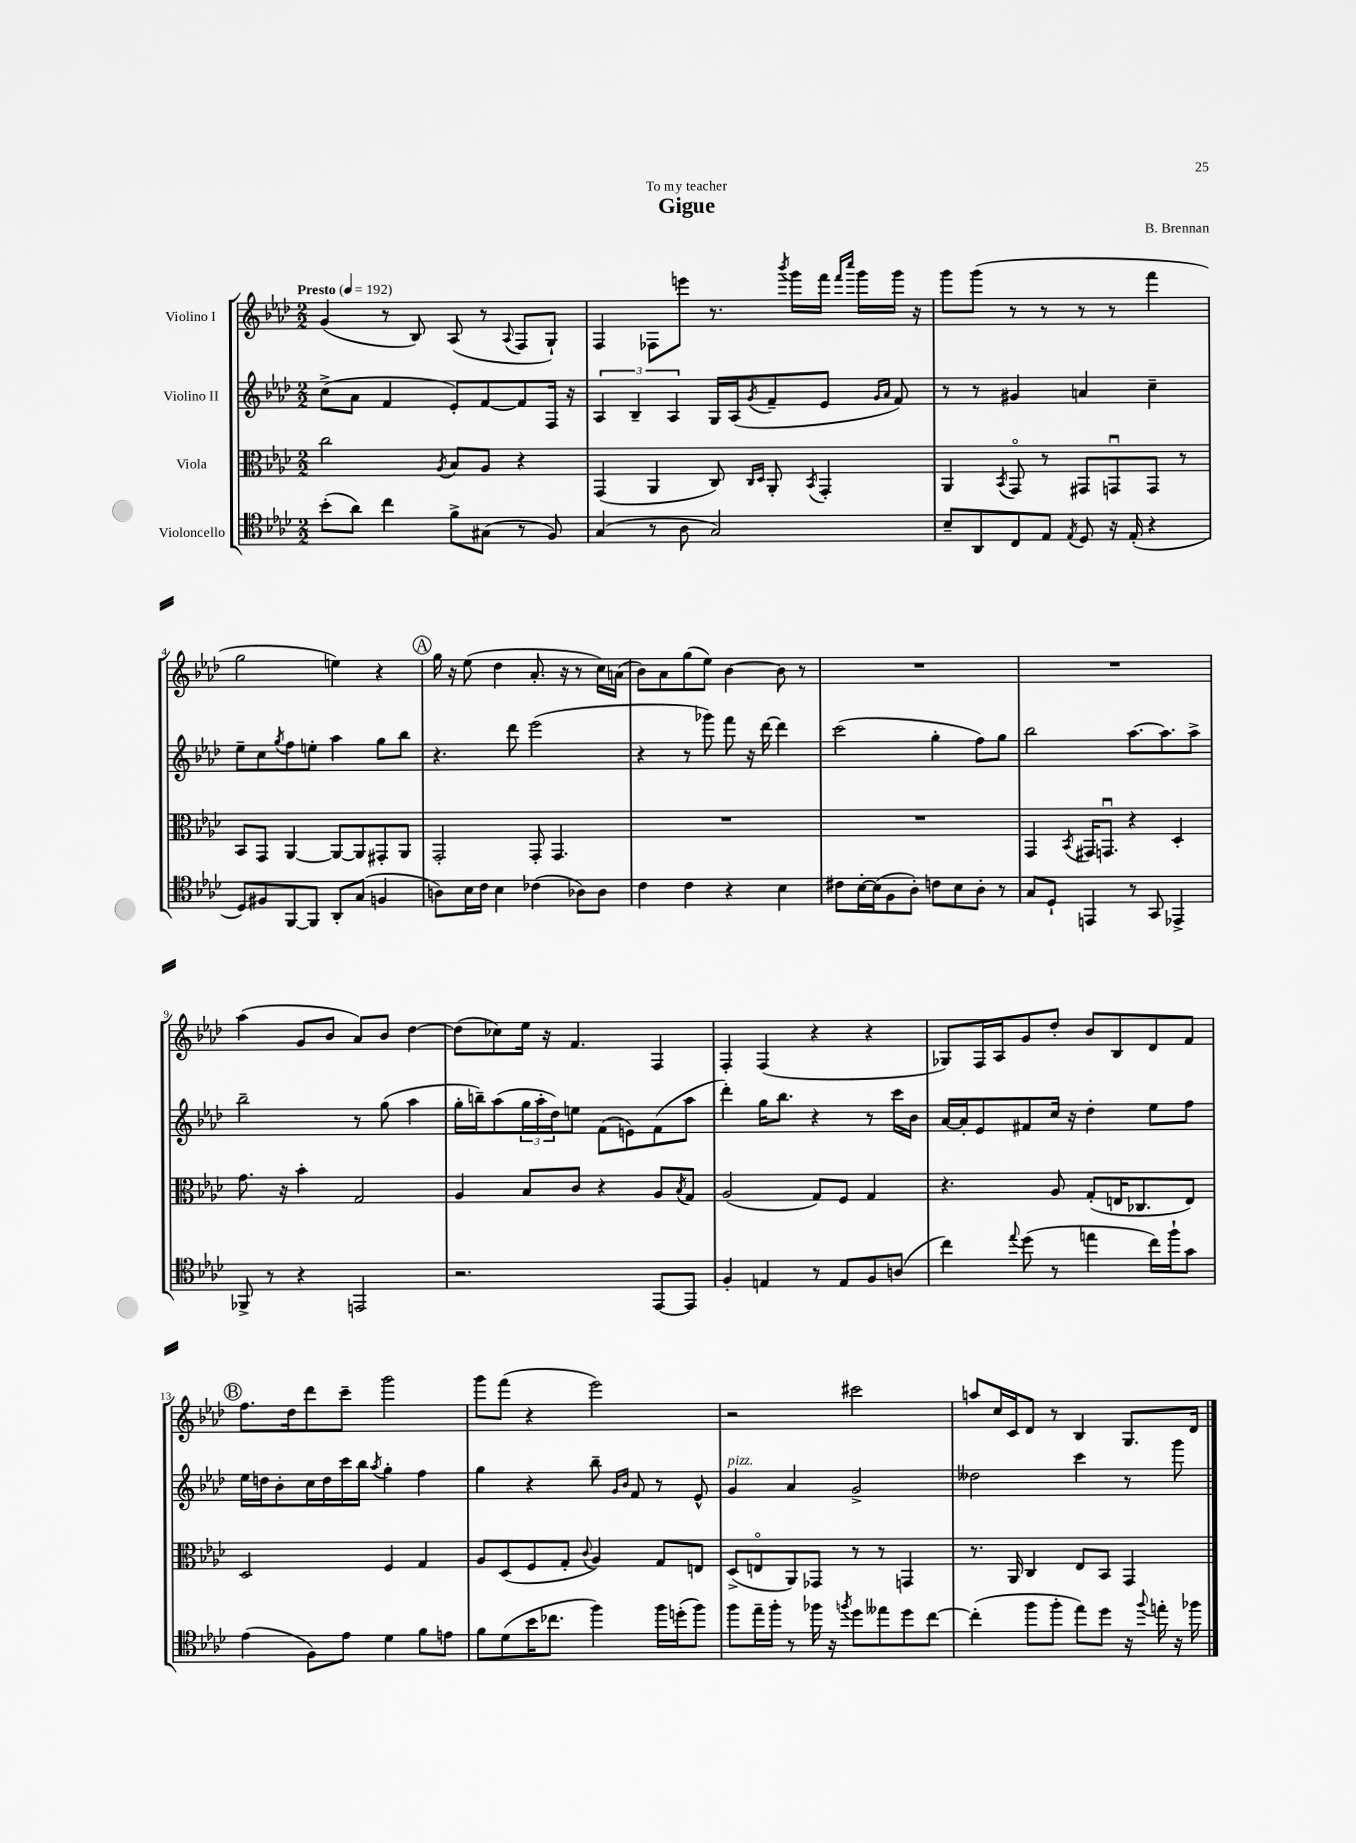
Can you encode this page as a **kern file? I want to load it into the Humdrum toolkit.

**kern	**kern	**kern	**kern
*part4	*part3	*part2	*part1
*staff4	*staff3	*staff2	*staff1
*I"Violoncello	*I"Viola	*I"Violino II	*I"Violino I
*clefC4	*clefC3	*clefG2	*clefG2
*k[b-e-a-d-]	*k[b-e-a-d-]	*k[b-e-a-d-]	*k[b-e-a-d-]
*M2/2	*M2/2	*M2/2	*M2/2
*MM192	*MM192	*MM192	*MM192
=1	=1	=1	=1
!	!	!	!LO:TX:a:B:t=Presto
(8b-'\L	2cc\	(8cc^\L	(4g/
8a-\J)	.	8a-\J	.
4cc\	.	4f/	8r
.	.	.	8B-/)
.	8qA-/	.	.
8f^\L	8B-/L	8e-'/L)	(8A-/
(8G#X\J	8A-/J	[8f/	8r
.	.	.	8qqA-/
8r	4r	8f/]	8F/L
8F/)	.	16F/Jk	8G`/J)
.	.	16r	.
=2	=2	=2	=2
(4G/	(4GG/	6A-/	4F/
.	.	6B-~/	.
8r	4AA-/	.	8F-X\L
.	.	6A-/	.
8A-\	.	.	8eeen\J
2G/)	8C/)	16G/LL	8.r
.	.	(16A-/J	.
.	16qqC/LL	.	.
.	16qqD-/JJ	8qg/	.
.	8AA-'/	8f~/	.
.	.	.	8qbbb-/
.	.	.	16ggg\LL
.	8qBB-/	.	.
.	4GG'/	8e-/J	16fff\JJ
.	.	.	16qqfff/LL
.	.	.	16qqcccc/JJ
.	.	.	16ggg\LL
.	.	16qqg/LL	.
.	.	16qqa-/JJ	.
.	.	8f/)	16ggg\JJ
.	.	.	16r
=3	=3	=3	=3
8B-~/L	4AA-/	8r	8ggg\L
8AA-/	.	8r	(8ggg\J
.	8qBB-/	.	.
8C/	8GG/	4g#X/	8r
8E-/J	8r	.	8r
8qE-/	.	.	.
8D-/	8GG#X/L	4an/	8r
16r	8GGnu/	.	8r
(16E-'/	.	.	.
4r	8GG/J	4cc~\	4fff\
.	8r	.	.
!!LO:LB:g=z
=4	=4	=4	=4
8D-/L)	8BB-/L	8ee-~\L	2gg\
8F#X/	8GG/J	8cc\	.
.	.	8qgg/	.
[8FF/	[4AA-/	8ff\	.
8FF/J]	.	8een'\J	.
8AA-'/L	8AA-/L_	4aa-\	4een\)
(8G/J	8AA-/]	.	.
4Fn/	8GG#X'/	8gg\L	4r
.	8AA-/J	8bb-\J	.
!!LO:REH:place=s1:t=A
=5	=5	=5	=5
8An\L)	2GG'/	4.r	16gg\
.	.	.	16r
16B-\L	.	.	(8ee-\
16c\JJ	.	.	.
4B-\	.	.	4dd-\
.	.	8ddd-\	.
(4c-X\	8GG'/	(2eee-\	8.a-'/
.	4.GG/	.	.
.	.	.	16r
8A-X\L)	.	.	8r
8A-\J	.	.	16cc\LL)
.	.	.	(16an\JJ
=6	=6	=6	=6
4c\	1r	4r	8b-\L)
.	.	.	8a-\
4c\	.	8r	(8gg\
.	.	8ggg-X\)	8ee-\J)
4r	.	8fff\	[4b-\
.	.	16r	.
.	.	[16ddd-\	.
4B-\	.	4ddd-\]	8b-\]
.	.	.	8r
=7	=7	=7	=7
8c#X\L	1r	(2ccc\	1r
[16B-'\L	.	.	.
(16B-\J]	.	.	.
8F\	.	.	.
8A-'\J)	.	.	.
8cn\L	.	4gg'\	.
8B-\	.	.	.
8A-'\J	.	8ff\L)	.
8r	.	8gg\J	.
=8	=8	=8	=8
8G/L	4GG/	2bb-\	1r
8D-`/J	.	.	.
.	8qBB-/	.	.
4EEn/	16GG#X/KL	.	.
.	8.GGnu/J	.	.
8r	4r	[8.aa-\L	.
8GG/	.	.	.
.	.	8.aa-\]	.
4EE-X^/	4D-'/	.	.
.	.	8aa-^\J	.
!!LO:LB:g=z
=9	=9	=9	=9
8FF-X^/	8.g\	2bb-~\	(4aa-\
8r	.	.	.
.	16r	.	.
4r	4b-'\	.	8g/L
.	.	.	8b-/J
2EEn/	2G/	8r	8a-/L)
.	.	(8gg\	8b-/J
.	.	4aa-\	[4dd-\
=10	=10	=10	=10
2.r	4A-/	16gg'\LL	(8dd-\L]
.	.	16bbn~\J)	.
.	.	(8aa-\	8cc-X\)
.	8B-/L	24gg\L	16ee-\Jk
.	.	24aa-'\	.
.	.	.	16r
.	.	24dd-\J)	.
.	8c/J	8een\J	4.f/
.	4r	(8f\L	.
.	.	8en\)	.
[8EE-/L	8A-/L	(8f\	4F/
.	8qB-/	.	.
8EE-/J]	8G/J	8aa-\J	.
=11	=11	=11	=11
4F'/	(2A-/	4ddd-'\)	4F'/
4En/	.	16gg\KL	(4F/
.	.	8.bb-\J	.
8r	8G/L)	4r	4r
8E/L	8F/J	.	.
8F/	4G/	8r	4r
(8An/J	.	16ccc\LL	.
.	.	16b-\JJ	.
=12	=12	=12	=12
4cc\)	4.r	[16a-/LL	8G-X/L)
.	.	16a-'/J]	.
.	.	8e-/	16F/L
.	.	.	16A-/J
8qqee-/	.	.	.
(8dd-\	.	8f#X/	8g/
8r	8A-/	16cc/Jk	8dd-'/J
.	.	16r	.
4een\	(8G'/L	4dd-'\	8b-/L
.	16En/K	.	8B-/
.	8.C-X/	.	.
16cc\LL)	.	8ee-\L	8d-/
16ff`\J	.	.	.
8g\J	8E/J)	8ff\J	8f/J
!!LO:LB:g=z
!!LO:REH:place=s1:t=B
=13	=13	=13	=13
(4e-\	2D-/	16ee-\LL	8.ff\L
.	.	16ddn\J	.
.	.	8b-'\	.
.	.	.	16dd-\k
8F\L)	.	16cc\L	8ddd-\
.	.	16dd\	.
8e-\J	.	16ccc\	8ccc~\J
.	.	16bb-\JJ	.
.	.	8qaa-/	.
4d-\	4F/	4gg'\	2ggg\
8f\L	4G/	4ff\	.
8en\J	.	.	.
=14	=14	=14	=14
8f\L	8A-/L	4gg\	8ggg\L
(8d-\	(8D-/	.	(8fff\J
16b-\K	8F/	4r	4r
8.cc-X\J	.	.	.
.	8G'/J	.	.
.	8qqc/	.	.
4ff\)	4A-/)	8bb-~\	2eee-\)
.	.	16qqg/LL	.
.	.	16qqb-/JJ	.
.	.	8f/	.
16ff\LL	8G/L	8r	.
(16ddn'\J	.	.	.
8ff\J)	8En/J	8e-^^/	.
=15	=15	=15	=15
!	!	!LO:TX:a:i:t=pizz.	!
8ff\L	(8D-^/L	4g/	2r
16ee-~\L	8En/	.	.
16ff'\JJ	.	.	.
8r	8AA-/)	4a-/	.
16ff-X\	8GG-X/J	.	.
16r	.	.	.
8qffn/	.	.	.
8dd-\L	8r	2g^/	2ccc#X\
8ee--X\	8r	.	.
8dd-\	4GGn/	.	.
[8cc\J	.	.	.
=16	=16	=16	=16
(4cc'\]	8.r	2dd--X\	8aan/L
.	.	.	16cc/L
.	16AA-/	.	16c/J
8ff\L	4C/	.	8d-/J
8ff'\J	.	.	8r
8ee-\L)	8E-/L	4ccc\	4B-/
8dd-\J	8BB-/J	.	.
16r	4GG/	8r	8.G/L
8qqff/	.	.	.
16een'\	.	.	.
16r	.	8ggg\	.
16ff-X\	.	.	16d-/Jk
==	==	==	==
*-	*-	*-	*-
